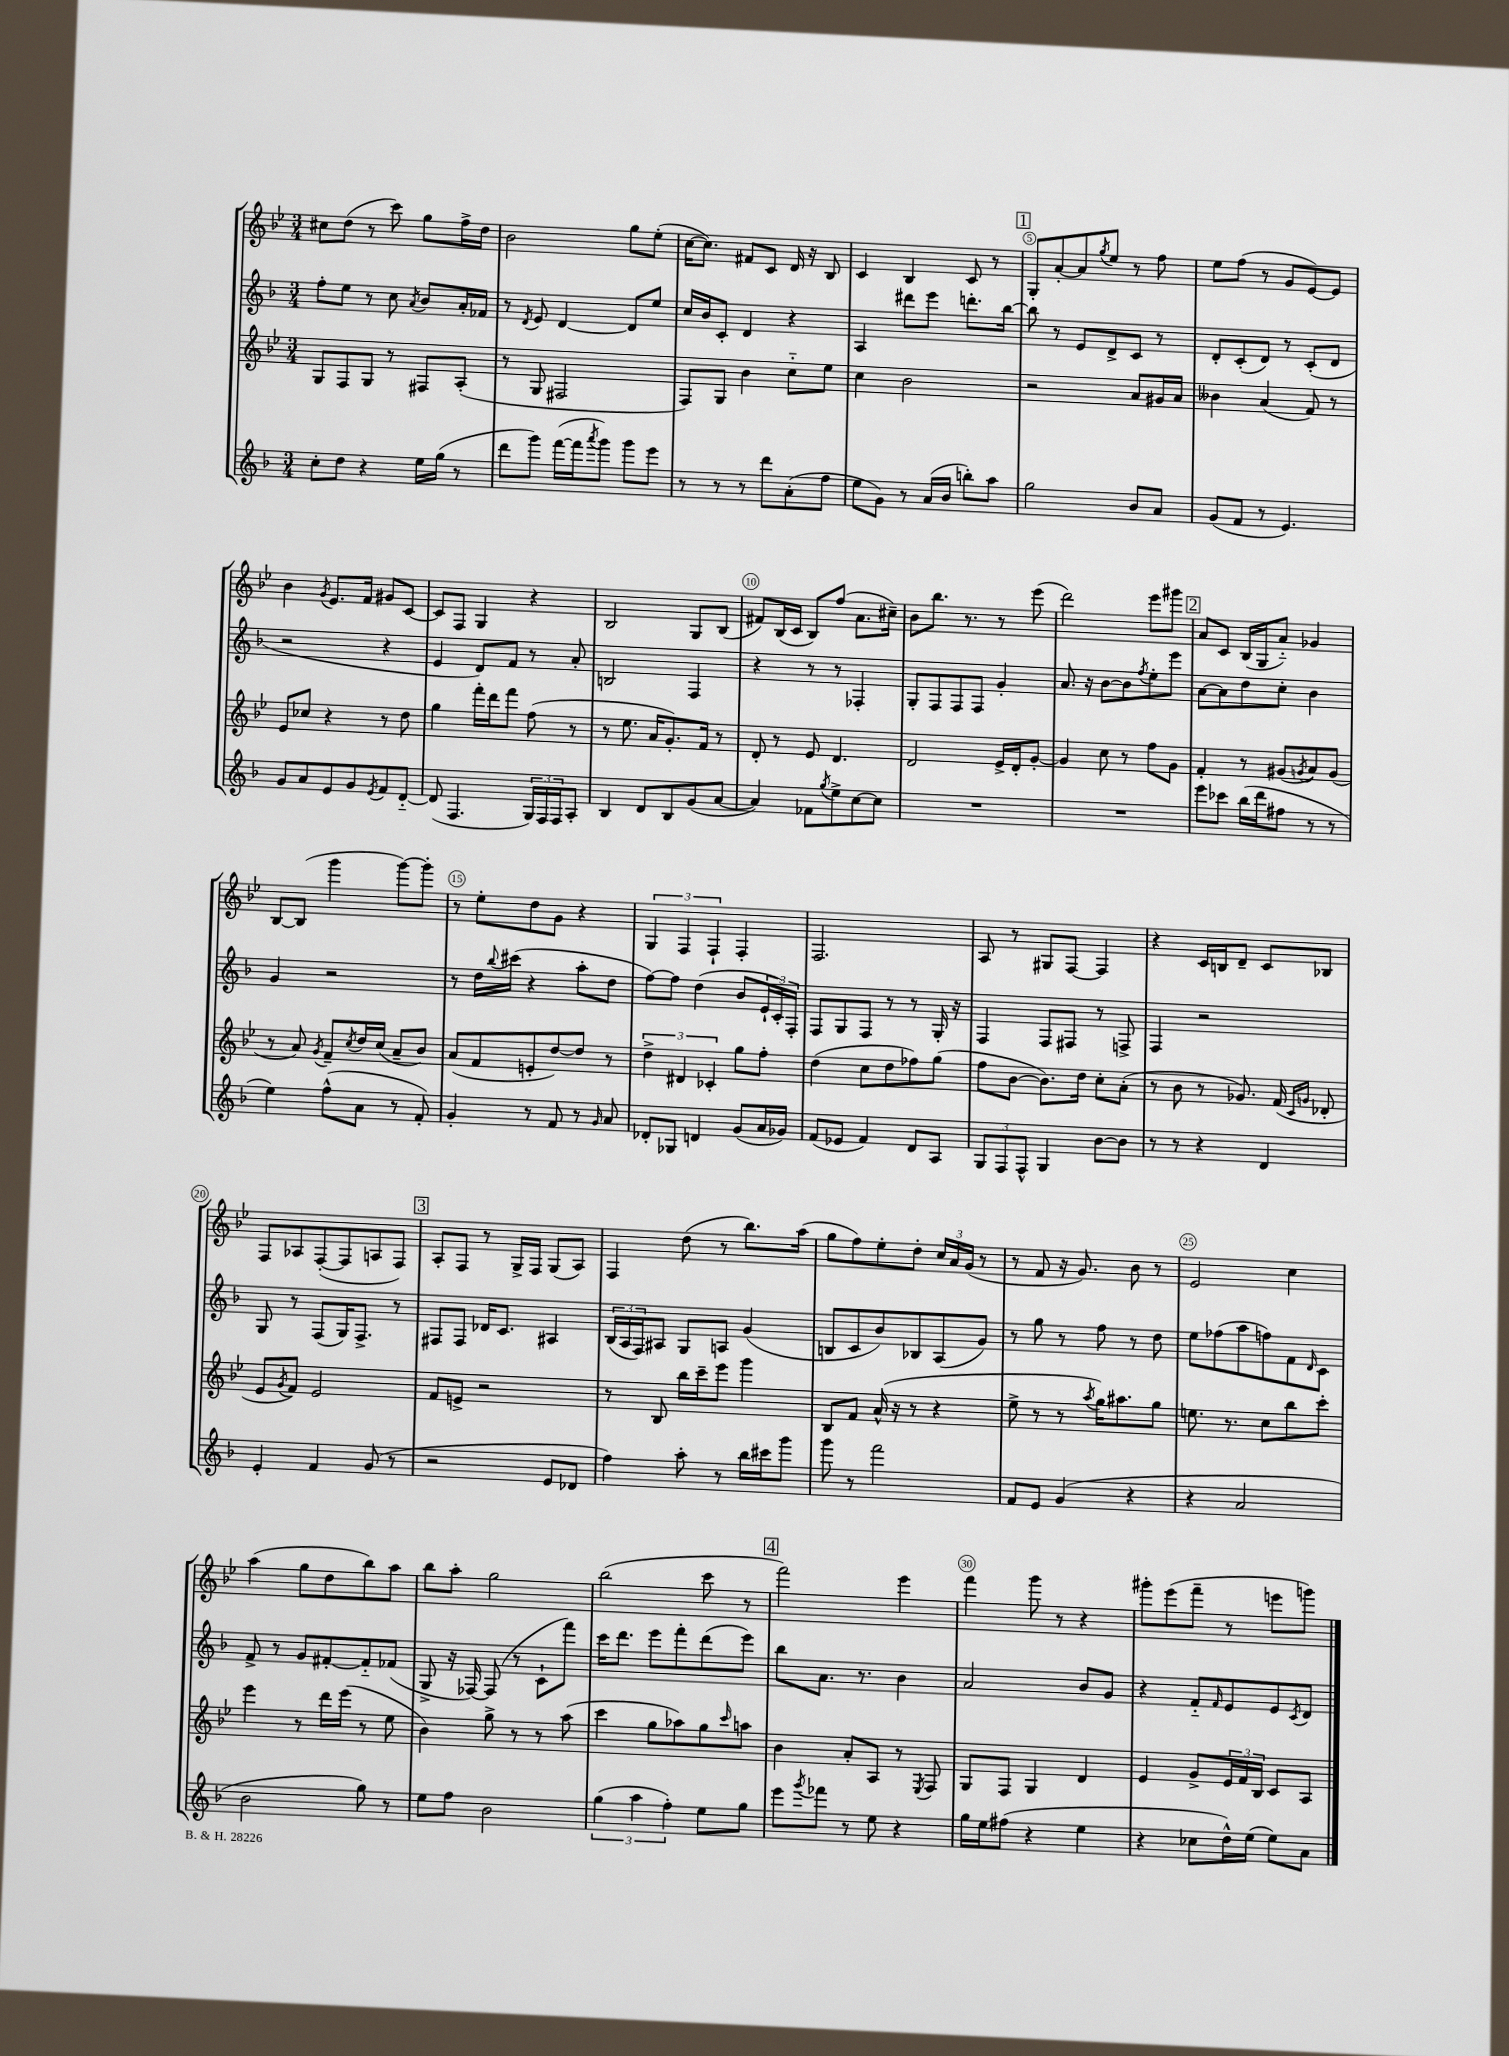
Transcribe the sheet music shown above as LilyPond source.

<<
\new StaffGroup <<
\new Staff = "s0" {
    \clef treble \key bes \major \numericTimeSignature \time 3/4
    cis''8 d''8( r8 c'''8) g''8 f''16-> d''16 |
    bes'2 g''8 ees''8-.( |
    c''16~ c''8.) fis'8 c'8 d'16 r16 bes8 |
    c'4 bes4 c'8 r8 |
    \mark \markup { \box "1" } g8-. a'8~-. a'8 \acciaccatura { g''8 } ees''8 r8 f''8 |
    ees''8 f''8( r8 g'8 ees'8~) ees'8 |
    bes'4 \acciaccatura { g'8 } ees'8. f'16 gis'8 c'8~ |
    c'8 f8 g4 r4 |
    bes2 g8 bes8( |
    fis'8) bes16( c'16 bes8) f''8( a'8. cis''16--) |
    bes'8 bes''8. r8. r8 ees'''8( |
    d'''2) ees'''8 gis'''8 |
    \mark \markup { \box "2" } a'8 c'8 bes16( g16 a'8-_) ges'4 |
    bes8~ bes8( g'''4 g'''8~) g'''8-. |
    r8 ees''8-. d''8 g'8 r4 |
    \tuplet 3/2 { g4 f4 f4-! } f4-. |
    f2. |
    a8 r8 gis8 f8~ f4 |
    r4 c'16 b16 d'8-- c'8 bes8 |
    f8 aes8 f8~-.( f8 a8 f8) |
    \mark \markup { \box "3" } a8-. f8 r8 g16-> f16 g8( a8) |
    f4 d''8( r8 bes''8.) a''16( |
    g''8 f''8) ees''8-. d''8-. \tuplet 3/2 { c''16 a'16 g'16( } r8 |
    r8 f'8 r16 g'8.) bes'8 r8 |
    ees'2 c''4 |
    a''4( g''8 d''8 bes''8) a''8 |
    bes''8 a''8-. g''2 |
    bes''2( c'''8 r8 |
    \mark \markup { \box "4" } f'''2) ees'''4 |
    f'''4 g'''8 r8 r4 |
    gis'''8-. ees'''8( f'''8-- r8 e'''8 g'''8) \bar "|." |
}
\new Staff = "s1" {
    \clef treble \key f \major \numericTimeSignature \time 3/4
    f''8-. e''8 r8 c''8 \acciaccatura { a'8 } bes'8 a'16-. fes'16 |
    r8 \acciaccatura { d'8 } e'8 d'4~ d'8 e''8 |
    c''16 bes'16 c'8-. d'4 r4 |
    a4 dis'''8 e'''8 d'''8.-. bes''16~ |
    \mark \markup { \box "1" } bes''8 r8 e'8 d'8-> c'8 r8 |
    d'8-. c'8-.( d'8) r8 c'8-.( d'8 |
    r2 r4 |
    e'4 d'8) f'8 r8 a'8-. |
    b2 f4 |
    r4 r8 r8 fes4-. |
    g8-. f8 f8 f8 g'4-. |
    a'8. r16 bes'8~ bes'8 \acciaccatura { f''8 } e''8-. e'''8 |
    \mark \markup { \box "2" } a'8~ a'8 d''8 c''8-. bes'4 |
    g'4 r2 |
    r8 d''16 \appoggiatura { bes''8 } cis'''16( r4 a''8-. d''8 |
    f''8~) f''8 d''4( bes'8 \tuplet 3/2 { e'16-! c'16-.) f16-. } |
    f8 g8 f8 r8 r8 g16-. r16 |
    f4 f8 fis8 r8 f8-> |
    f4 r2 |
    g8 r8 f8( g16) f8.-> r8 |
    \mark \markup { \box "3" } fis8 fis8 des'16 c'8. ais4 |
    \tuplet 3/2 { bes16( a16 f16) } ais8 g8 a8 g'4( |
    b8 c'8 bes'8) bes8 a8( g'8) |
    r8 g''8 r8 f''8 r8 d''8 |
    e''8 fes''8( a''8 f''8) f'8 \grace { d'16 } c'8 |
    f'8-> r8 g'8 fis'8~-. fis'8-_ fes'8( |
    g8-> r16 fes16~) fes8( r8 c'8-! f'''8) |
    c'''16 d'''8. e'''8 f'''8-. d'''8( e'''8) |
    \mark \markup { \box "4" } bes''8 a'8. r8. bes'4 |
    a'2 bes'8 g'8 |
    r4 f'8-_ \grace { f'16 } e'8 e'8 \acciaccatura { c'8 } d'8 \bar "|." |
}
\new Staff = "s2" {
    \clef treble \key bes \major \numericTimeSignature \time 3/4
    g8 f8 g8 r8 fis8 a8-.( |
    r8 g8 fis2 |
    f8) g8 bes'4 c''8-_ ees''8 |
    c''4 bes'2 |
    \mark \markup { \box "1" } r2 a'8 gis'16 a'16 |
    beses'4 a'4( f'8) r8 |
    ees'8 ces''8 r4 r8 d''8 |
    g''4 f'''16-. d'''16 f'''8 f''8( r8 |
    r8 ees''8. a'16 g'8.-.) f'16 r8 |
    d'8-. r8 ees'8 d'4. |
    d'2 ees'16-> d'16-. g'8~-. |
    g'4 c''8 r8 f''8 g'8 |
    \mark \markup { \box "2" } f'4-. r8 gis'8( \acciaccatura { g'8 } a'8) g'8( |
    r8 a'8) \acciaccatura { g'8 } f'8-- \acciaccatura { c''8 } d''16 c''16( a'8-- bes'8) |
    a'8( f'8 e'8-. d''8~) d''8 r8 |
    \tuplet 3/2 { d''4-> dis'4 ces'4-. } g''8 f''8-. |
    d''4( c''8 d''8 fes''8) g''8( |
    f''8 bes'8~ bes'8.) d''16 c''8-. a'8-.( |
    r8 bes'8 r8 ges'8.) f'16( \grace { c'16 g'16 } des'8-. |
    ees'8 \acciaccatura { g'8 } f'8) ees'2 |
    \mark \markup { \box "3" } f'8 e'8-> r2 |
    r8 bes8 bes''16 c'''16-- ees'''8 g'''4 |
    bes8 f'8 a'16-^( r16 r8 r4 |
    ees''8-> r8 r8 \acciaccatura { a''8 } g''16) ais''8. g''8 |
    e''8. r8. c''8 bes''8 c'''8-. |
    ees'''4 r8 d'''16 ees'''16( r8 ees''8 |
    bes'4) g''8-> r8 r8 a''8( |
    c'''4 g''8 aes''8) g''8 \grace { c'''16 } a''8 |
    \mark \markup { \box "4" } bes'4 a'8-. a8 r8 \acciaccatura { ees8 } f8 |
    g8 f8 g4 d'4 |
    ees'4 g'8-> \tuplet 3/2 { ees'16 f'16 bes16 } c'8 a8 \bar "|." |
}
\new Staff = "s3" {
    \clef treble \key f \major \numericTimeSignature \time 3/4
    c''8-. d''8 r4 e''16 g''16( r8 |
    d'''8 g'''8) f'''16~( f'''16 \acciaccatura { a'''8 } g'''8) g'''8 e'''8 |
    r8 r8 r8 d'''8 a'8-.( f''8 |
    e''8 g'8) r8 a'16( bes'16 b''8-.) a''8 |
    \mark \markup { \box "1" } g''2 bes'8 a'8 |
    g'8( f'8 r8 e'4.) |
    g'8 a'8 e'8 g'8 \acciaccatura { e'8 } f'8 d'8~-_ |
    d'8( f4. \tuplet 3/2 { g16) f16 f16 } a8-. |
    bes4 d'8 bes8 g'8( a'8~ |
    a'4) fes'8 \acciaccatura { g''8 } e''8-> c''8~ c''8 |
    R2. |
    R2. |
    \mark \markup { \box "2" } e'''8 ces'''8 bes''16( d'''16 fis''8 r8 r8 |
    e''4) f''8-^( a'8 r8 f'8-.) |
    g'4-. r8 f'8 r8 \grace { g'16 } a'8 |
    des'8-. ges8 d'4 g'8( a'16 ges'16) |
    f'8( ees'8 f'4) d'8 a8 |
    \tuplet 3/2 { g8 f8 f8-^ } g4 bes'8~ bes'8 |
    r8 r8 r4 d'4 |
    e'4-. f'4 g'8( r8 |
    \mark \markup { \box "3" } r2 e'8 des'8 |
    f''4) a''8-. r8 bes''16 cis'''16 g'''8 |
    g'''8 r8 f'''2 |
    f'8 e'8 g'4( r4 |
    r4 a'2 |
    bes'2 g''8) r8 |
    e''8 f''8 bes'2 |
    \tuplet 3/2 { g''4( a''4 f''4-.) } e''8 g''8 |
    \mark \markup { \box "4" } e'''8 \acciaccatura { g'''8 } fes'''8 r8 e''8 r4 |
    g''16 e''16 fis''8( r4 e''4 |
    r4 ces''8 d''16-^) e''16( e''8) a'8 \bar "|." |
}
>>
>>
\layout { \context { \Score \override BarNumber.break-visibility = ##(#f #t #t) barNumberVisibility = #(every-nth-bar-number-visible 5) \override BarNumber.stencil = #(make-stencil-circler 0.1 0.3 ly:text-interface::print) } }
